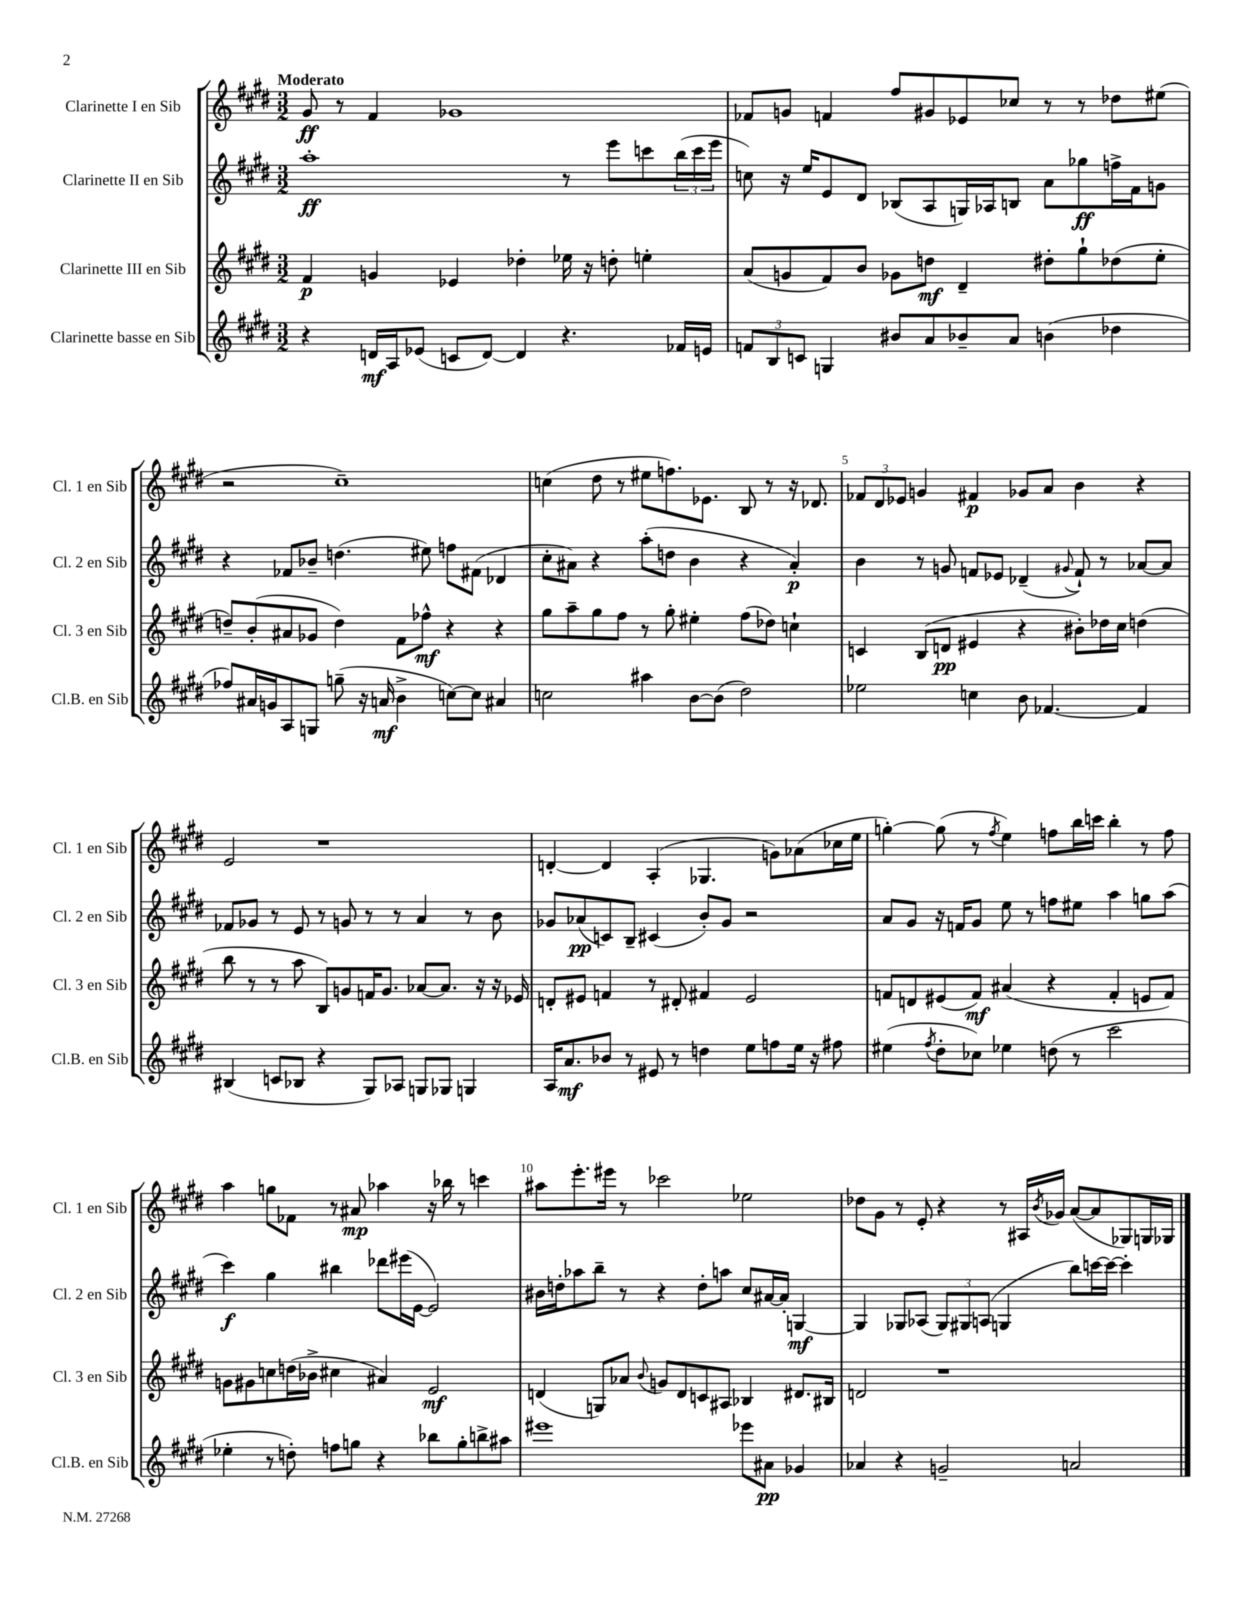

**kern	**kern	**kern	**kern
*staff4	*staff3	*staff2	*staff1
*clefG2	*clefG2	*clefG2	*clefG2
*k[f#c#g#d#]	*k[f#c#g#d#]	*k[f#c#g#d#]	*k[f#c#g#d#]
*M3/2	*M3/2	*M3/2	*M3/2
4r	4f#	1aa'	8g#
.	.	.	8r
16d	4g	.	4f#
16A	.	.	.
(8e-	.	.	.
8c	4e-	.	1g-
[8d)	.	.	.
4d]	4dd-'	.	.
4.r	16ee-	8r	.
.	16r	.	.
.	8dd'	8eee	.
.	4ee'	8ccc	.
16f-	.	(24bb	.
.	.	24ccc	.
16e	.	.	.
.	.	24eee	.
=	=	=	=
12f	(8a	8cc)	8f-
12B	.	.	.
.	8g	16r	8g
12c	.	.	.
.	.	16ee	.
4G	8f#)	8e	4f
.	8b	8d#	.
8b#	8g-	(8B-	8ff#
8a	8dd	8A	8g#
8b-~	4d#~	16G)	8e-
.	.	16A-	.
8a	.	8B	8cc-
(4b	8dd#'	8a	8r
.	8gg#`	8gg-	8r
4dd-	(8dd-	16ff^	8dd-
.	.	16f#	.
.	8ee'	8g	(8ee#
=	=	=	=
8ff-)	8dd~)	4r	2r
16a#	(8b'	.	.
16g	.	.	.
8A	8a#	8f-	.
8G	8g-	8b-~	.
(8gg~	4dd)	(4.dd	1cc#~)
16r	.	.	.
16a	.	.	.
4b^	8f#	.	.
.	8ff-^^	8ee#)	.
[8cc)	4r	8ff	.
8cc]	.	(8f#	.
4a#	4r	4d-	.
=	=	=	=
2cc	8gg#	8cc#'	(4cc
.	8aa~	8a#)	.
.	8gg#	4r	8dd#
.	8ff#	.	8r
4aa#	8r	(8aa'	8ee#
.	8gg#'	8dd	8.ff)
[8b	4ee#'	4b	.
.	.	.	8.e-
(8b]	.	.	.
2dd#)	(8ff#	4r	8B
.	8dd-)	.	8r
.	4cc`	4a#')	16r
.	.	.	8.d-
=	=	=	=
2ee-	4c	4b	12f-
.	.	.	12d#
.	.	.	12e-
.	(8B	8r	4g
.	8d	8g	.
4cc	4e#	8f	4f#
.	.	8e-	.
8b	4r	(4d-~	8g-
[4.f-	.	.	8a
.	.	8qqg#	.
.	8b#')	8f`)	4b
.	16dd-	8r	.
.	16cc#	.	.
4f-]	(4dd	[8a-	4r
.	.	8a-]	.
=	=	=	=
(4B#	8bb	8f-	2e
.	8r	8g-	.
8c	8r	8r	.
8B-	8aa	8e	.
4r	8B)	8r	1r
.	8g	8g	.
8G#)	16f	8r	.
.	8.g	.	.
8A-	.	8r	.
8G	[8a-	4a	.
8G-	8.a-]	.	.
4G	.	8r	.
.	16r	.	.
.	16r	8b	.
.	16e-	.	.
=	=	=	=
16A	8d'	8g-	[4d'
8.a	.	.	.
.	8e#	(8a-	.
8b-	4f	8c)	4d]
8r	.	8B~	.
8e#	8r	(4c#	(4A'
8r	8d#'	.	.
4dd	4f#	8b')	4.G-
.	.	8g-	.
8ee	2e#	2r	.
8ff	.	.	8g)
16ee	.	.	(8a-
16r	.	.	.
8ff#	.	.	16cc-
.	.	.	16ee
=	=	=	=
(4ee#	8f	8a	[4gg')
.	8d	8g#	.
8qff#	.	.	.
8dd#'	(8e#	16r	(8gg]
.	.	16f	.
8cc-)	8f)	8g#	8r
.	.	.	8qff#
4ee-	(4a#	8ee	4ee)
.	.	8r	.
(8dd	4r	8ff	8ff
8r	.	8ee#	16bb
.	.	.	16ccc
2ccc#	4f'	4aa	4bb'
.	8e	8gg	8r
.	8f)	(8aa	8ff
=	=	=	=
4ee-'	8g	4ccc#)	4aa
.	8g#	.	.
8r	8cc	4gg#	8gg
8dd')	(16dd	.	8f-
.	16b-^	.	.
8ff	4cc#	4bb#	8r
8gg	.	.	8a#
4r	4a#)	8ddd-	4aa-
.	.	(16eee#	.
.	.	[16e	.
8bb-	2e	2e])	16r
.	.	.	16bb-
8gg'	.	.	8r
8bb^	.	.	4ccc
8aa#	.	.	.
=	=	=	=
1eee#	(4d	16b#	8aa#
.	.	16dd'	.
.	.	8aa-	8.eee'
.	8G)	8bb~	.
.	.	.	16eee#
.	8a-	8r	8r
.	8qqb	.	.
.	8g	4r	2ccc-
.	8d	.	.
.	8c	8dd'	.
.	8A#	8aa	.
8eee-	4B-	8cc#	2ee-
8a#	.	[16a#	.
.	.	16a#']	.
4g-	8.d#	[4G	.
.	16B#	.	.
=	=	=	=
4a-	2d	4G]	8dd-
.	.	.	8g#
4r	.	8G-	8r
.	.	(8A-	8e'
2g~	1r	12G-)	4r
.	.	12G#	.
.	.	(12A	.
.	.	4G	8r
.	.	.	16A#
.	.	.	8qb
.	.	.	16g-
2a	.	8bb)	([8a
.	.	[16ccc	8a]
.	.	16ccc_	.
.	.	4ccc']	8G-)
.	.	.	16G
.	.	.	16G-
==	==	==	==
*-	*-	*-	*-
